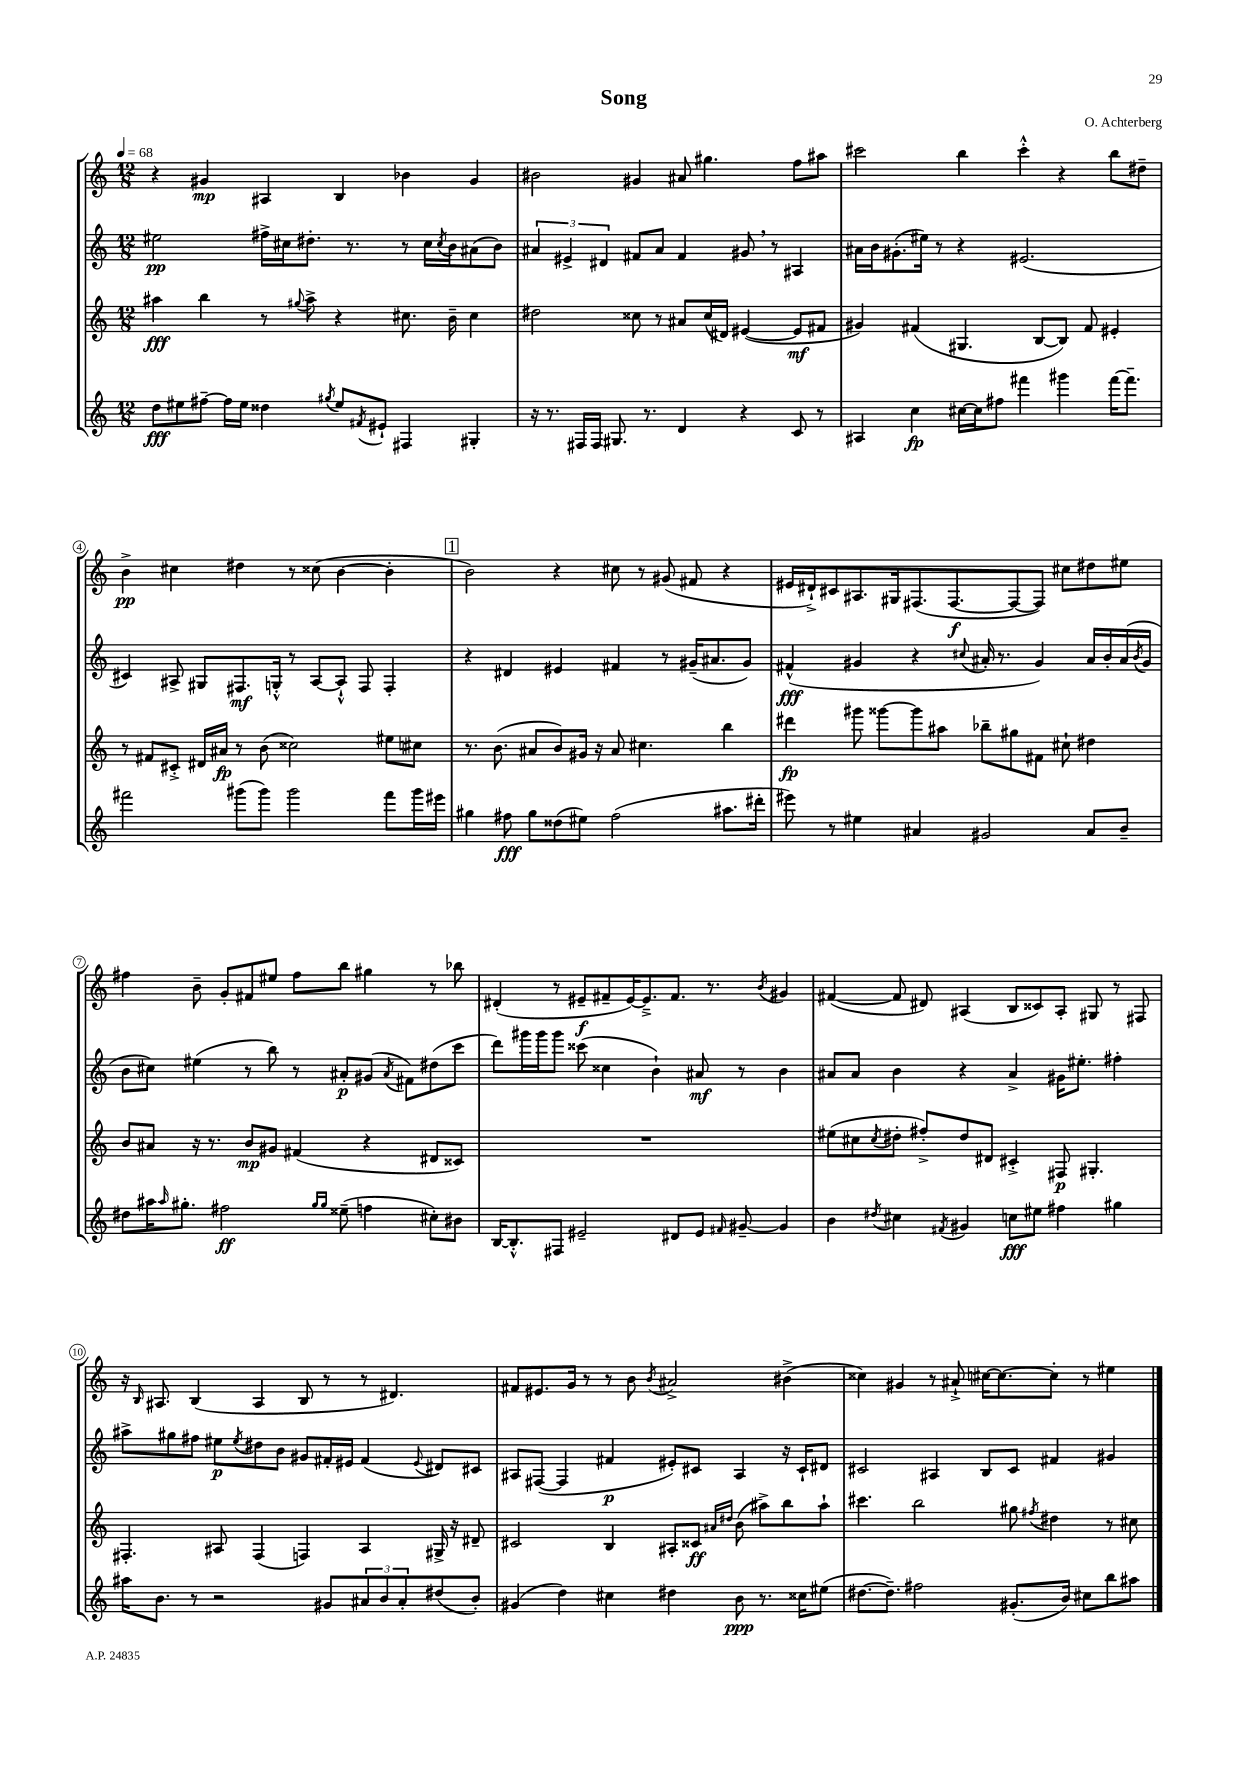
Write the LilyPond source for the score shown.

\header { title = "Song" composer = "O. Achterberg" }
<<
\new StaffGroup <<
\new Staff = "s0" {
    \clef treble \key c \major \numericTimeSignature \time 12/8 \tempo 4 = 68
    r4 gis'4\mp ais4 b4 bes'4 gis'4 |
    bis'2 gis'4 ais'8 gis''4. f''8 ais''8 |
    cis'''2 b''4 cis'''4-.-^ r4 b''8 dis''8-- |
    b'4->\pp cis''4 dis''4 r8 cisis''8( b'4~ b'4-. |
    \mark \markup { \box "1" } b'2) r4 cis''8 r8 gis'8( fis'8 r4 |
    eis'16 dis'16-!->) cis'8 ais8. gis16 fis8.( fis8.~\f fis8~ fis8) cis''8 dis''8 eis''8 |
    fis''4 b'8-- g'8-. fis'8 eis''8 fis''8 b''8 gis''4 r8 bes''8 |
    dis'4-.( r8 eis'8--\f fis'8-- eis'16~) eis'8.---> fis'8. r8. \acciaccatura { b'8 } gis'4 |
    fis'4~( fis'8 dis'8) ais4( b8 cisis'8) ais8-. gis8 r8 fis8 |
    r16 \grace { b16 } ais8. b4( ais4 b8 r8 r8 dis'4.) |
    fis'8 eis'8. g'16 r8 r8 b'8 \acciaccatura { b'8 } ais'2-> bis'4->( |
    cisis''4) gis'4 r8 ais'8-!-> cis''16~ cis''8.~ cis''8-. r8 eis''4 \bar "|." |
}
\new Staff = "s1" {
    \clef treble \key c \major \numericTimeSignature \time 12/8
    eis''2\pp fis''16-> cis''16 dis''8.-. r8. r8 cis''16 \acciaccatura { cis''8 } b'16 ais'8( b'8) |
    \tuplet 3/2 { ais'4 eis'4-> dis'4 } fis'8 ais'8 fis'4 gis'8 \breathe r8 ais4 |
    ais'16 b'16 gis'8.-.( eis''16) r8 r4 eis'2.( |
    cis'4) ais8-> gis8 fis8.\mf g16-.-^ r8 ais8~ ais8-!-^ fis8 fis4-. |
    \mark \markup { \box "1" } r4 dis'4 eis'4 fis'4 r8 gis'16--( ais'8. gis'8) |
    fis'4-^\fff( gis'4 r4 \appoggiatura { cis''8 } ais'16-. r8. gis'4) ais'16 b'16-. ais'16( \acciaccatura { b'8 } gis'16 |
    b'8 cis''8) eis''4( r8 b''8) r8 ais'8-.\p gis'8( \acciaccatura { ais'8 } fis'8) dis''8( c'''8 |
    d'''8) gis'''16 gis'''16 gis'''8 cisis'''8( cisis''4 b'4-!) ais'8\mf r8 b'4 |
    ais'8 ais'8 b'4 r4 ais'4-> gis'16 eis''8.-. fis''4-. |
    ais''8-> gis''8 fis''8 eis''8\p \acciaccatura { eis''8 } dis''8 b'8 gis'8 fis'16-. eis'16 fis'4( \appoggiatura { eis'8 } dis'8) cis'8 |
    ais8 fis8~( fis4 fis'4\p eis'8-.) cis'8 ais4 r16 cis'16-! dis'8 |
    cis'2 ais4 b8 cis'8 fis'4 gis'4 \bar "|." |
}
\new Staff = "s2" {
    \clef treble \key c \major \numericTimeSignature \time 12/8
    ais''4\fff b''4 r8 \appoggiatura { gis''8 } ais''8-> r4 cis''8. b'16-- cis''4 |
    dis''2 cisis''8 r8 ais'8 cisis''16( dis'16) eis'4~( eis'8\mf fis'8 |
    gis'4) fis'4( gis4. b8~ b8) fis'8 eis'4-. |
    r8 fis'8 cis'8-.-> dis'16 ais'16\fp r8 b'8( cisis''2) eis''8 cis''8 |
    \mark \markup { \box "1" } r8. b'8.( ais'8 b'8) gis'16 r16 ais'8 cis''4. b''4 |
    dis'''4\fp gis'''8 gisis'''8~ gisis'''8 ais''8 bes''8-- gis''8 fis'8 cis''8-! dis''4 |
    b'8 ais'8 r16 r8. b'8\mp gis'8 fis'4( r4 dis'8 cisis'8) |
    R1. |
    eis''8( cis''8 \acciaccatura { cis''8 } dis''8-. fis''8-.->) dis''8 dis'8 cis'4-.-> fis8\p gis4.-. |
    fis4.-. ais8 fis4( f4) ais4 gis16-> r16 dis'8-- |
    cis'2 b4 ais8-. cisis'8\ff \grace { ais'16 dis''16 } b'8( ais''8->) b''8 ais''8-! |
    cis'''4. b''2 gis''8 \acciaccatura { fis''8 } dis''4 r8 cis''8 \bar "|." |
}
\new Staff = "s3" {
    \clef treble \key c \major \numericTimeSignature \time 12/8
    d''8\fff eis''8 fis''8~-- fis''16 eis''16 disis''4 \acciaccatura { gis''8 } eis''8 \acciaccatura { fis'8 } eis'8-! fis4 gis4-. |
    r16 r8. fis16 fis16 gis8. r8. d'4 r4 c'8 r8 |
    ais4 c''4\fp cis''16~ cis''16 fis''8 fis'''4 gis'''4 fis'''16~ fis'''8.-- |
    fis'''2 gis'''8( gis'''8) gis'''2 fis'''8 gis'''16 eis'''16 |
    \mark \markup { \box "1" } gis''4 fis''8\fff gis''8 disis''8( eis''8) fis''2( ais''8. dis'''16-. |
    eis'''8) r8 eis''4 ais'4 gis'2 ais'8 b'8-- |
    dis''8 ais''16 \grace { ais''16 } gis''8.-. fis''2\ff \grace { gis''16 gis''16 } eisis''8--( f''4 cis''8-.) bis'8 |
    b16~ b8.-.-^ fis8 eis'2-- dis'8 eis'8 \grace { fis'16 } gis'8~-- gis'4 |
    b'4 \acciaccatura { dis''8 } cis''4 \acciaccatura { fis'8 } gis'4 c''8\fff eis''8 fis''4 gis''4 |
    ais''16 b'8. r8 r2 gis'8 \tuplet 3/2 { ais'8 b'8 ais'8-. } dis''8( b'8-.) |
    gis'4( d''4) cis''4 dis''4 b'8\ppp r8. cisis''16 eis''8( |
    dis''8.~ dis''8.--) fis''2 gis'8.-.( b'16) cis''8 b''8 ais''8 \bar "|." |
}
>>
>>
\layout { \context { \Score \override BarNumber.stencil = #(make-stencil-circler 0.1 0.3 ly:text-interface::print) } }
